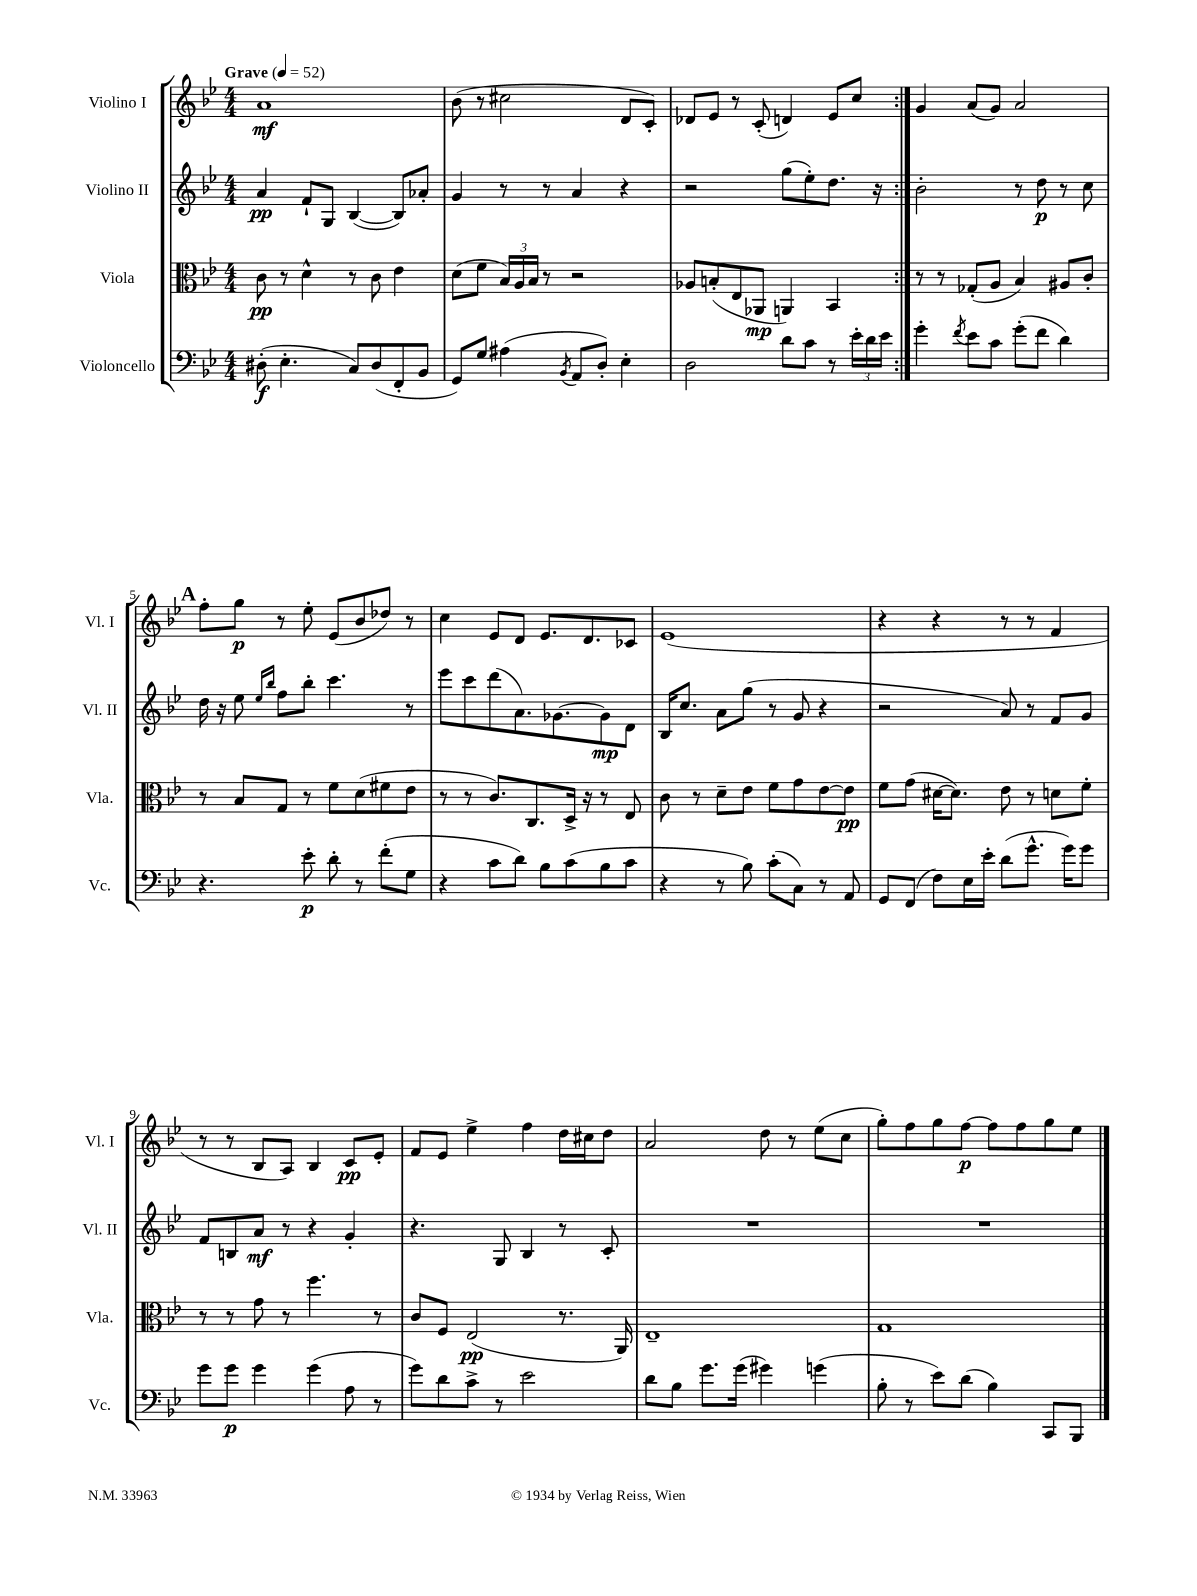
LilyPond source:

<<
\new StaffGroup <<
\new Staff = "s0" \with { instrumentName = "Violino I" shortInstrumentName = "Vl. I" } {
    \clef treble \key bes \major \numericTimeSignature \time 4/4 \tempo "Grave" 4 = 52
    \repeat volta 2 { a'1\mf |
    bes'8( r8 cis''2 d'8 c'8-.) |
    des'8 ees'8 r8 c'8-.( d'4) ees'8 c''8 | }
    g'4 a'8( g'8) a'2 |
    \mark \markup { \bold "A" } f''8-. g''8\p r8 ees''8-. ees'8( bes'8 des''8) r8 |
    c''4 ees'8 d'8 ees'8. d'8. ces'8 |
    ees'1( |
    r4 r4 r8 r8 f'4 |
    r8 r8 bes8 a8) bes4 c'8\pp ees'8-. |
    f'8 ees'8 ees''4-> f''4 d''16 cis''16 d''8 |
    a'2 d''8 r8 ees''8( c''8 |
    g''8-.) f''8 g''8 f''8~\p f''8 f''8 g''8 ees''8 \bar "|." |
}
\new Staff = "s1" \with { instrumentName = "Violino II" shortInstrumentName = "Vl. II" } {
    \clef treble \key bes \major \numericTimeSignature \time 4/4
    \repeat volta 2 { a'4\pp f'8-! g8 bes4~( bes8) aes'8-. |
    g'4 r8 r8 a'4 r4 |
    r2 g''8( ees''8-.) d''8. r16 | }
    bes'2-. r8 d''8\p r8 c''8 |
    \mark \markup { \bold "A" } d''16 r16 ees''8 \grace { ees''16 bes''16 } f''8 bes''8-. c'''4. r8 |
    ees'''8 c'''8 d'''8( a'8.) ges'8.~ ges'8\mp d'8 |
    bes16 c''8. a'8 g''8( r8 g'8 r4 |
    r2 a'8) r8 f'8 g'8 |
    f'8 b8 a'8\mf r8 r4 g'4-. |
    r4. g8 bes4 r8 c'8-. |
    R1 |
    R1 \bar "|." |
}
\new Staff = "s2" \with { instrumentName = "Viola" shortInstrumentName = "Vla." } {
    \clef alto \key bes \major \numericTimeSignature \time 4/4
    \repeat volta 2 { c'8\pp r8 d'4-^ r8 c'8 ees'4 |
    d'8( f'8 \tuplet 3/2 { bes16) a16 bes16 } r8 r2 |
    aes8 b8-.( ees8 aes,8\mp a,4) bes,4 | }
    r8 r8 ges8-.( a8 bes4) ais8 c'8-. |
    \mark \markup { \bold "A" } r8 bes8 g8 r8 f'8 d'8( fis'8 ees'8 |
    r8 r8 c'8.) c8. d16-> r16 r8 ees8 |
    c'8 r8 d'8-- ees'8 f'8 g'8 ees'8~ ees'8\pp |
    f'8 g'8( dis'16~ dis'8.) ees'8 r8 d'8 f'8-. |
    r8 r8 g'8 r8 f''4. r8 |
    c'8 f8 ees2\pp( r8. a,16) |
    ees1-- |
    g1 \bar "|." |
}
\new Staff = "s3" \with { instrumentName = "Violoncello" shortInstrumentName = "Vc." } {
    \clef bass \key bes \major \numericTimeSignature \time 4/4
    \repeat volta 2 { dis8-.\f( ees4.-. c8) dis8( f,8-. bes,8 |
    g,8) g8 ais4( \acciaccatura { bes,8 } a,8 d8-.) ees4-. |
    d2 d'8 c'8 r8 \tuplet 3/2 { ees'16-. d'16 ees'16 } | }
    g'4-. \acciaccatura { f'8 } ees'8 c'8 g'8-.( f'8 d'4) |
    \mark \markup { \bold "A" } r4. ees'8-.\p d'8-. r8 f'8-.( g8 |
    r4 c'8 d'8) bes8 c'8( bes8 c'8 |
    r4 r8 bes8) c'8-.( c8) r8 a,8 |
    g,8 f,8( f8) ees16 ees'16-. d'8( g'8.-^ g'16) g'8 |
    g'8 g'8\p g'4 g'4( a8 r8 |
    g'8) d'8 c'8-> r8 ees'2 |
    d'8 bes8 g'8. g'16( gis'4) g'4( |
    bes8-. r8 ees'8) d'8( bes4) c,8 bes,,8 \bar "|." |
}
>>
>>
